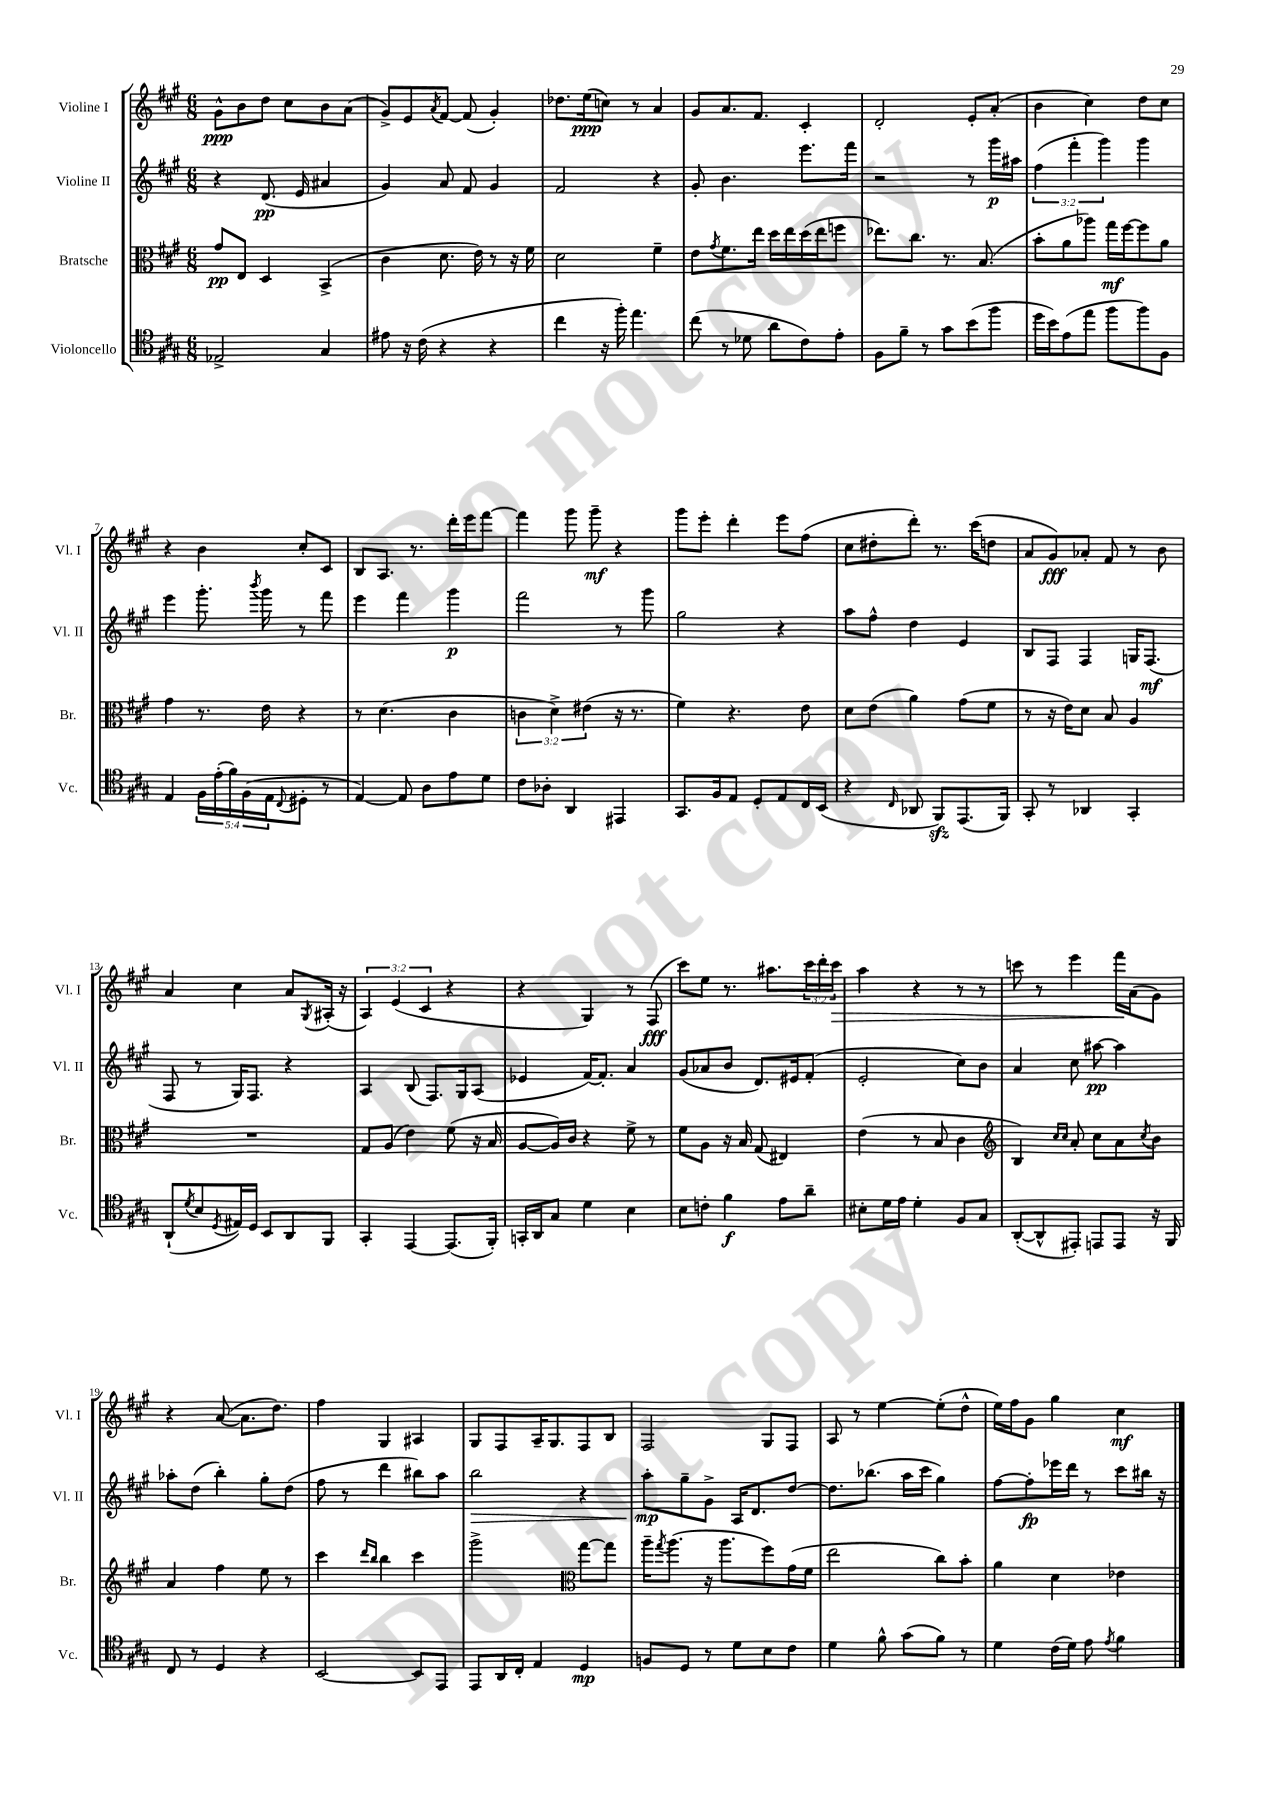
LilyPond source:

<<
\new StaffGroup <<
\new Staff = "s0" \with { instrumentName = "Violine I" shortInstrumentName = "Vl. I" } {
    \clef treble \key a \major \numericTimeSignature \time 6/8 \override Staff.TupletNumber.text = #tuplet-number::calc-fraction-text
    gis'8-^\ppp b'8 d''8 cis''8 b'8 a'8( |
    gis'8->) e'8 \acciaccatura { a'8 } fis'8~ fis'8( gis'4-.) |
    des''8. e''16\ppp( c''8) r8 a'4 |
    gis'8 a'8. fis'8. cis'4-. |
    d'2-. e'8-. a'8-.( |
    b'4 cis''4) d''8 cis''8 |
    r4 b'4 cis''8-. cis'8 |
    b8 a8. r8. d'''16-. e'''16 fis'''8~ |
    fis'''4 gis'''8 gis'''8--\mf r4 |
    gis'''8 e'''8-. d'''4-. e'''8 fis''8( |
    cis''8 dis''8-. d'''8-.) r8. cis'''16( d''8 |
    a'8 gis'8\fff) aes'8-. fis'8 r8 b'8 |
    a'4 cis''4 a'8 \acciaccatura { gis8 } ais16-.( r16 |
    \tuplet 3/2 { a4) e'4( cis'4 } r4 |
    r4 gis4) r8 fis8\fff( |
    cis'''8) e''8 r8. ais''8. \tuplet 3/2 { cis'''16 d'''16-. cis'''16\> } |
    a''4 r4 r8 r8 |
    c'''8 r8 e'''4 fis'''16\! a'16( gis'8) |
    r4 a'8~( a'8. d''8.) |
    fis''4 gis4 ais4 |
    gis8 fis8 a16-- gis8. fis8 b8 |
    fis2 gis8 fis8 |
    a8 r8 e''4~ e''8-.( d''8-^ |
    e''16) fis''16 gis'8 gis''4 cis''4\mf \bar "|." |
}
\new Staff = "s1" \with { instrumentName = "Violine II" shortInstrumentName = "Vl. II" } {
    \clef treble \key a \major \numericTimeSignature \time 6/8 \override Staff.TupletNumber.text = #tuplet-number::calc-fraction-text
    r4 d'8.\pp( e'16 ais'4 |
    gis'4) a'8 fis'8 gis'4 |
    fis'2 r4 |
    gis'8-. b'4. e'''8. fis'''16 |
    r2 r8 gis'''16\p ais''16 |
    \tuplet 3/2 { fis''4( fis'''4-. gis'''4) } gis'''4 |
    e'''4 gis'''8.-. \acciaccatura { b'''8 } gis'''16 r8 fis'''8 |
    e'''4 fis'''4 gis'''4\p |
    fis'''2 r8 gis'''8 |
    gis''2 r4 |
    a''8 fis''8-^ d''4 e'4 |
    b8 fis8 fis4 g16 fis8.\mf( |
    fis8 r8 gis16) fis8. r4 |
    a4 b8( fis8.) gis16 a8( |
    ees'4 fis'16~) fis'8.-. a'4 |
    gis'8( aes'8 b'8 d'8.) eis'16 fis'8-.( |
    e'2-. cis''8) b'8 |
    a'4 cis''8 ais''8~\pp ais''4 |
    aes''8-. d''8( b''4-.) gis''8-. d''8( |
    fis''8 r8 d'''4 bis''8) a''8 |
    b''2\> r4 |
    a''8-.\mp\! gis''8-- gis'8-> a16 d'8. d''8~ |
    d''8. bes''8.( a''16 cis'''16 gis''4) |
    fis''8~ fis''8-.\fp ees'''16 d'''16 r8 cis'''8 bis''16 r16 \bar "|." |
}
\new Staff = "s2" \with { instrumentName = "Bratsche" shortInstrumentName = "Br." } {
    \clef alto \key a \major \numericTimeSignature \time 6/8 \override Staff.TupletNumber.text = #tuplet-number::calc-fraction-text
    gis'8\pp e8 d4 b,4->( |
    cis'4 d'8. e'16) r8 r16 fis'16 |
    d'2 fis'4-- |
    e'8 \acciaccatura { gis'8 } fis'8. e''16 d''16 e''16 d''16( e''16 f''8 |
    ees''8.) cis''8. r8. b8.( |
    b'8-. a'8 aes''8) gis''16\mf fis''16~ fis''8 a'8 |
    gis'4 r8. e'16 r4 |
    r8 d'4.( cis'4 |
    \tuplet 3/2 { c'4 d'4->) eis'4( } r16 r8. |
    fis'4) r4. e'8 |
    d'8 e'8( a'4) gis'8( fis'8 |
    r8 r16 e'16) d'8 b8 a4 |
    R2. |
    gis8 a8( e'4) fis'8( r16 b16 |
    a8~ a16) cis'16 r4 fis'8-> r8 |
    fis'8 a8 r16 b16 gis8( eis4) |
    e'4( r8 b8 cis'4 |
    \clef treble b4) \grace { cis''16 cis''16 } a'8-. cis''8 a'8 \acciaccatura { cis''8 } b'8 |
    a'4 fis''4 e''8 r8 |
    cis'''4 \grace { d'''16 b''16 } b''4 cis'''4 |
    gis'''2-> \clef alto gis''8~ gis''8 |
    a''16-- \acciaccatura { gis''8 } a''8.( r16 a''8. fis''8) gis'16( fis'16 |
    e''2 cis''8) b'8-. |
    a'4 d'4 ees'4 \bar "|." |
}
\new Staff = "s3" \with { instrumentName = "Violoncello" shortInstrumentName = "Vc." } {
    \clef tenor \key a \major \numericTimeSignature \time 6/8 \override Staff.TupletNumber.text = #tuplet-number::calc-fraction-text
    ees2-> gis4 |
    eis'8 r16 cis'16( r4 r4 |
    cis''4 r16 fis''16-.) e''4. |
    cis''8( r8 des'8 a'8 cis'8) e'8-. |
    fis8 fis'8-- r8 gis'8 b'8( fis''8 |
    d''16 b'16) e'8( e''8 fis''8 fis''8) fis8 |
    e4 \tuplet 5/4 { fis16 e'16-.( fis'16) fis16( e16 } \appoggiatura { cis8 } dis8-. r8 |
    e4~) e8 a8 e'8 d'8 |
    cis'8 aes8-. a,4 eis,4 |
    gis,8. fis16 e8 d8-. e8 cis16 b,16( |
    r4 \grace { cis16 } aes,8 fis,8\sfz) e,8.( fis,16) |
    gis,8-. r8 aes,4 gis,4-. |
    a,8-!( \acciaccatura { d'8 } b8 \acciaccatura { d8 } eis16) d16 b,8 a,8 fis,8 |
    gis,4-. e,4~ e,8.( fis,16-.) |
    g,16-. a,16 gis8 d'4 b4 |
    b8 c'8-. fis'4\f e'8 a'8-- |
    bis8-. d'16 e'16 d'4-. fis8 gis8 |
    a,8~-.( a,8-^ eis,8-.) e,8 e,8 r16 fis,16 |
    cis8 r8 d4 r4 |
    b,2~ b,8 e,8 |
    e,8 a,16 cis16-. e4 d4\mp |
    f8 d8 r8 d'8 b8 cis'8 |
    d'4 fis'8-^ gis'8( fis'8) r8 |
    d'4 cis'16( d'16) e'8 \acciaccatura { e'8 } fis'4 \bar "|." |
}
>>
>>
